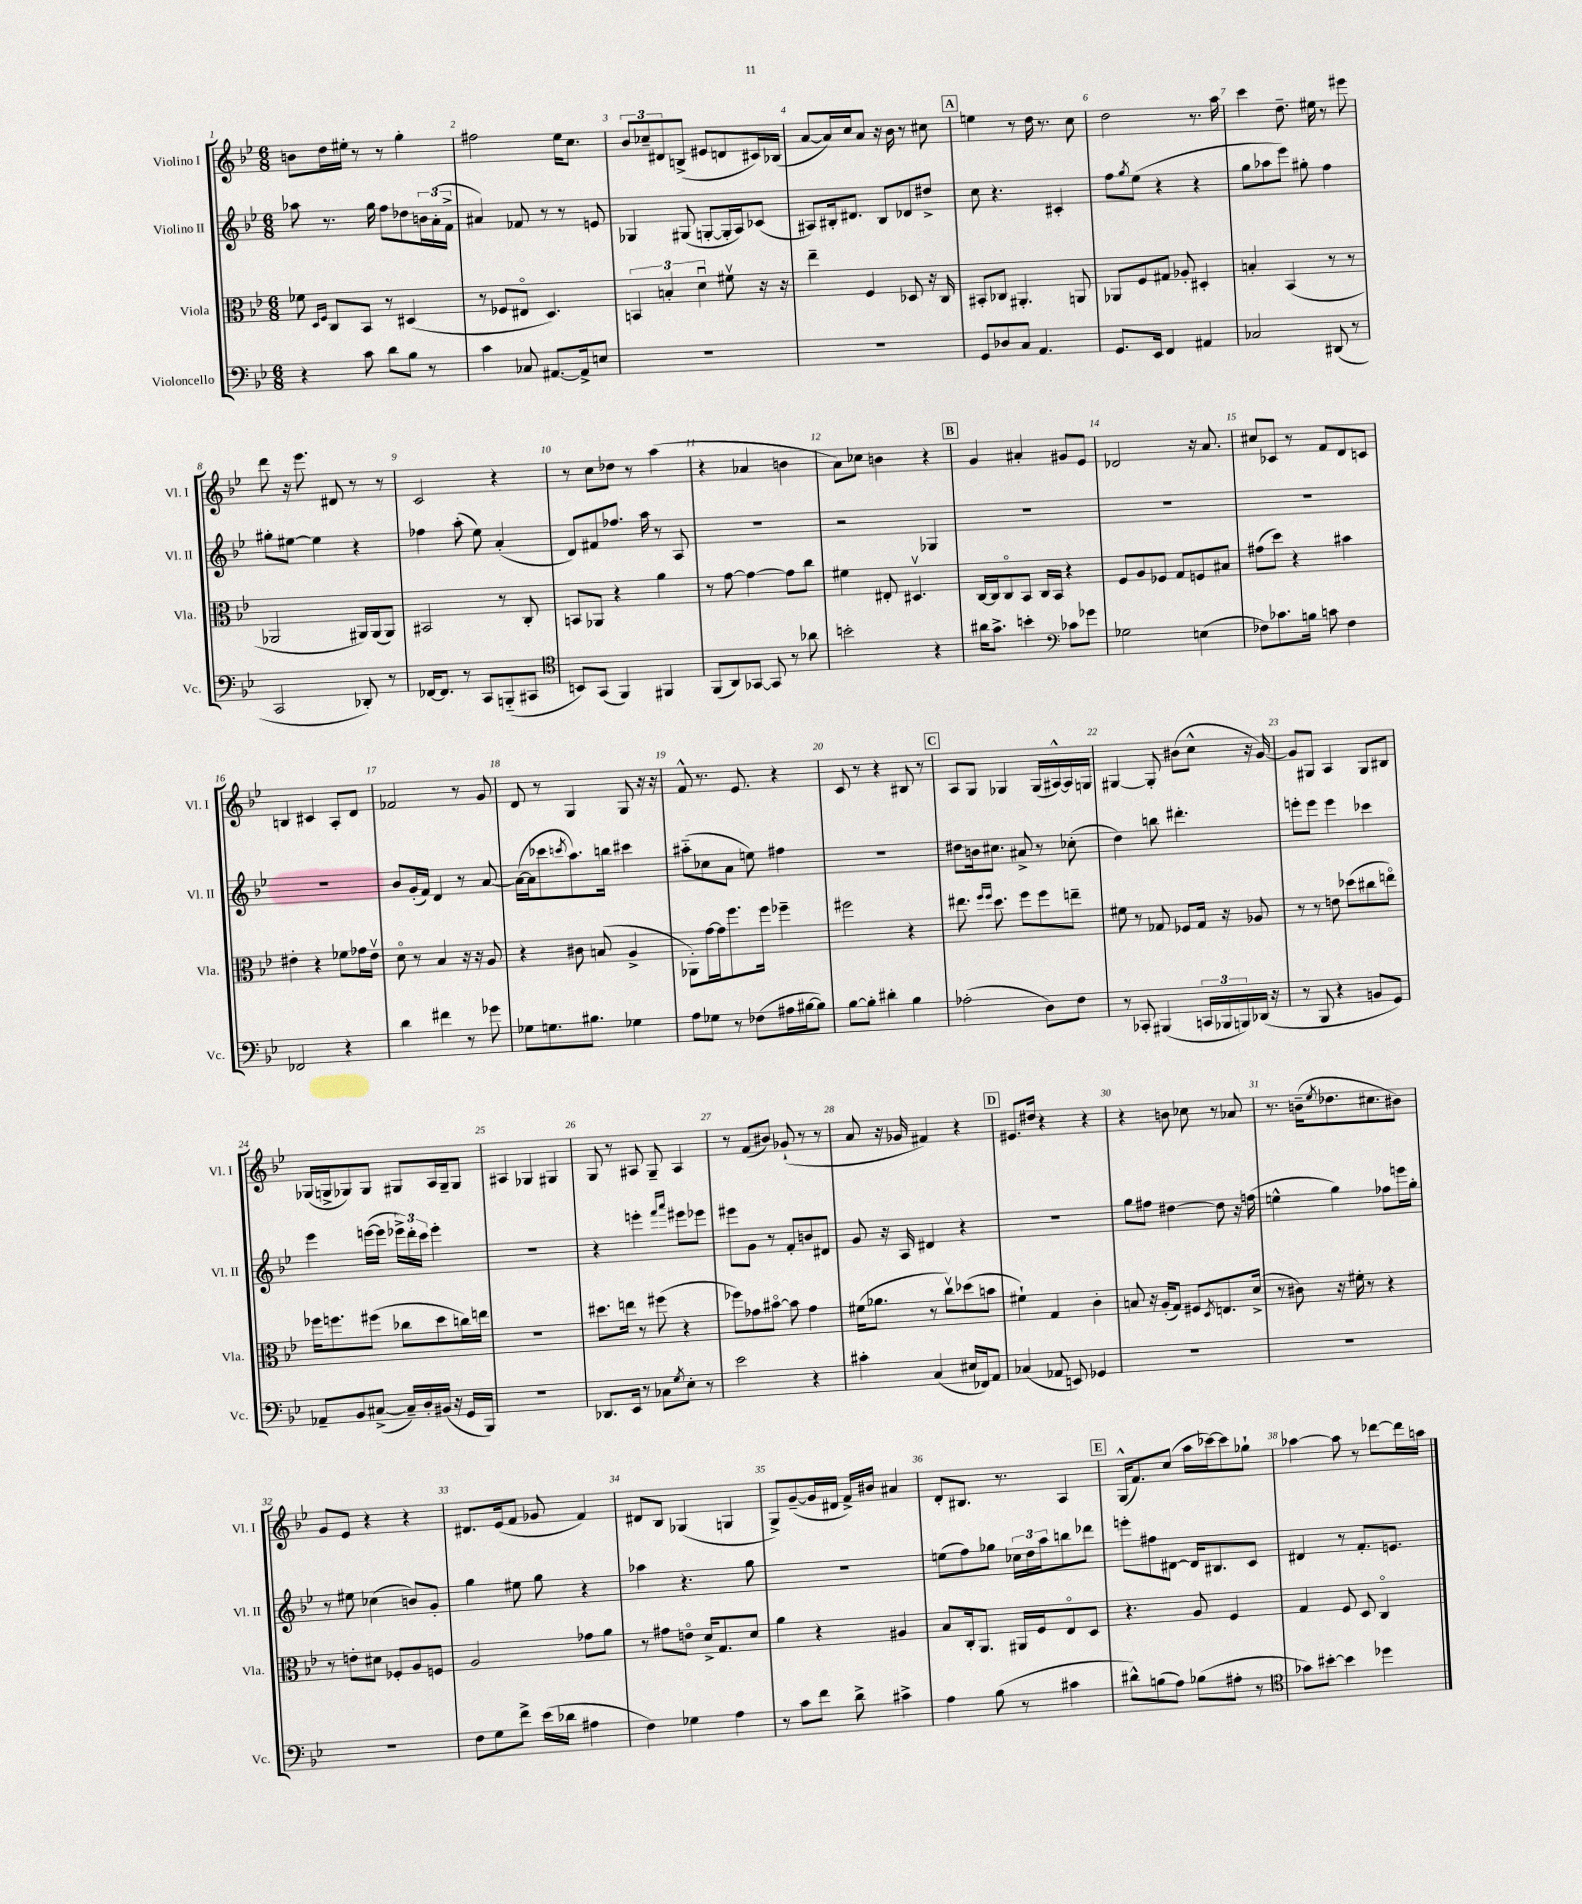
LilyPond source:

<<
\new StaffGroup <<
\new Staff = "s0" \with { instrumentName = "Violino I" shortInstrumentName = "Vl. I" } {
    \clef treble \key bes \major \numericTimeSignature \time 6/8
    b'8 d''16 eis''16-. r8 r8 g''4-. |
    fis''2 ees''16 c''8. |
    \tuplet 3/2 { bes'8 ces''8-- dis'8 } b8->( eis'8 d'8 cis'16) bes16( |
    a'8~ a'16) c''16 a'8 r16 bes'16 r8 cis''8 |
    \mark \markup { \box "A" } e''4 r8 d''16 r8. c''8 |
    d''2 r8. a''16 |
    c'''4 d''8.-- eis''16 r8 eis'''8 |
    d'''8 r16 ees'''8. dis'8 r8 r8 |
    c'2 r4 |
    r8 c''8 des''8 r8 a''4( |
    r4 aes'4 b'4 |
    a'8) ces''8 b'4 r4 |
    \mark \markup { \box "B" } g'4 ais'4-. gis'8 ees'8 |
    des'2 r16 a'8. |
    cis''8 ces'8 r8 f'8 d'8 c'8 |
    b4 cis'4 a8-. d'8 |
    fes'2 r8 g'8 |
    d'8 r8 g4 g8 r16 r16 |
    f'8-^ r8. ees'8. r4 |
    c'8 r8 r4 bis8 r8 |
    \mark \markup { \box "C" } a8 g8 ges4 ges16( ais16~-^) ais16 g16 |
    gis4~ gis8-. bis'8( c''8-^ r16 g'16~) |
    g'8 gis8 a4 gis8 bis8 |
    ges16( g16-> ges8) ges8 gis8 a16 gis16-- gis8 |
    ais4 ges4 gis4 |
    g8 r8 ais8 g8-- ais4 |
    r8 f'8( bis'8) ges'8-!( r8 r8 |
    a'8 r16 ges'16 fis'4) r4 |
    \mark \markup { \box "D" } eis'8. dis''16 r4 r4 |
    r4 b'8 ces''8 r8 aes'8 |
    r8. b'16--( \acciaccatura { ees''8 } des''8. cis''8. bis'8) |
    g'8 ees'8 r4 r4 |
    dis'8. ees'16( f'8 ges'8 f'4) |
    dis'8 bes8 ges4( g4 |
    g8->) g'8~--( g'16 dis'16 f'16->) bis'16 ais'4 |
    d'8-. bis8. r8. a4 |
    \mark \markup { \box "E" } g16-^( f'8.) c''8( a''16 ces'''16~) ces'''8 ges''8-! |
    aes''4~ aes''8 r8 des'''8~ des'''16 a''16 \bar "|." |
}
\new Staff = "s1" \with { instrumentName = "Violino II" shortInstrumentName = "Vl. II" } {
    \clef treble \key bes \major \numericTimeSignature \time 6/8
    aes''8 r8. g''16 f''8 des''8 \tuplet 3/2 { b'16 a'16-.( f'16-> } |
    ais'4) fes'8 r8 r8 e'8 |
    ges4 gis8( g8~-. g16-. a16) ces'8( |
    ais8) bis16-. dis'8. bis8 des'8 dis''8-> |
    \mark \markup { \box "A" } c''8 r4. cis'4-. |
    f''8 \acciaccatura { g''8 } ees''8( r4 r4 |
    g''8 aes''8 ees'''8) gis''8-. f''4 |
    gis''8-. eis''8~ eis''4 r4 |
    fes''4 a''8-.( ees''8) a'4-.( |
    d'8) fis'8 fes''8. a''16 r8 a8 |
    R2. |
    r2 ges4 |
    \mark \markup { \box "B" } R2. |
    R2. |
    R2. |
    R2. |
    bes'8 g'16-.( f'16) d'4 r8 a'8~ |
    a'16~( a'16 ces'''8 \acciaccatura { c'''8 } a''8.) b''16 cis'''4 |
    ais''8-_( ces''8 a'8 e''8) fis''4 |
    R2. |
    \mark \markup { \box "C" } dis''8 b'16 cis''8. ais'8-> r8 ces''8-.( |
    d''4) b''8 dis'''4.-. |
    e'''8-. e'''8 e'''4 ces'''4 |
    ees'''4 e'''16~( e'''16 \tuplet 3/2 { ees'''16->) d'''16-. c'''16 } ees'''4-. |
    R2. |
    r4 e'''4-. \grace { f'''16 a'''16 } eis'''8 ees'''8 |
    eis'''8 g'8 r8 f'8-. b'8 dis'8 |
    g'8 r16 a16 dis'4 r4 |
    \mark \markup { \box "D" } R2. |
    g''8 fis''8 dis''4~ dis''8 r16 f''16( |
    e''4-^ g''4) fes''8 e'''16 g''16-. |
    r8 eis''8 ces''4( b'8) g'8-. |
    g''4 eis''8 g''8 r4 |
    aes''4 r4. g''8 |
    R2. |
    e''8( f''8) ges''8 \tuplet 3/2 { ces''16 d''16 a''16 } b''8 des'''8 |
    \mark \markup { \box "E" } e'''8-. fis''8 dis'8~ dis'16 bis8. c'8 |
    dis'4 r8 f'8.-. e'8. \bar "|." |
}
\new Staff = "s2" \with { instrumentName = "Viola" shortInstrumentName = "Vla." } {
    \clef alto \key bes \major \numericTimeSignature \time 6/8
    fes'8 \grace { d16 f16 } c8 bes,8 r8 dis4( |
    r8 fes8 eis8\flageolet d4.) |
    \tuplet 3/2 { b,4 b4-. d'4\downbow } fis'8\upbow r16 r16 |
    ees''4-- f4 des8 r16 c16 |
    \mark \markup { \box "A" } bis,8-. ces8 ais,4.-. a,8 |
    aes,8 f8 gis8 aes8-. dis4-. |
    b4-. bes,4( r8 r8 |
    aes,2 ais,16) ais,16( ais,8) |
    bis,2 r8 c8-. |
    b,8 aes,8 r4 a'4 |
    r8 g'8~ g'4~ g'8 c''8 |
    fis'4 eis8-. dis4.\upbow |
    \mark \markup { \box "B" } c16~ c16 c8\flageolet bes,8 c16 bes,16 r4 |
    f8 a8 fes8 g8 f8 bis8 |
    gis'8( d''8) r4 bis'4 |
    eis'4-. r4 fes'8 ges'16 eis'16\upbow |
    d'8\flageolet r8 bes4 r16 r16 a8 |
    r4 cis'8 b8( a4-> |
    aes,8-.) g'16~ g'16 f''8. f''16 fes''4-- |
    fis''2 r4 |
    \mark \markup { \box "C" } eis''8. \grace { f''16 f''16 } d''8. f''8 f''8 e''8-- |
    fis'8 r8 ges8 fes8 ges16 r16 aes8 |
    r8 r8 e'8 des''8( cis''8 e''8\flageolet) |
    fes''16 f''8. fis''8( ces''8 d''8 c''16) e''16 |
    R2. |
    dis''8. e''16 r8 fis''8( r4 |
    fes''8) ges'8 bis'8~\flageolet bis'8 ges'4 |
    fis'16( aes'8. r8 c''8\upbow) des''8( b'8 |
    \mark \markup { \box "D" } fis'4-!) g4 c'4-. |
    b8 r16 a16-.( g8) fis8 \acciaccatura { d8 } e8. d'16->( |
    r8 cis'8) r16 fis'16-. r8 r4 |
    r8 e'8-. dis'8 fes8-. a8 f8 |
    a2 ges'8 a'8 |
    r8 gis'8 e'8\flageolet d'16-> g8. d'8 |
    a'4 r4 ais4 |
    bes8 c16-. a,8. ais,16 f16 ees8\flageolet d8 |
    \mark \markup { \box "E" } r4. a8 f4 |
    g4 f8 d8 c4\flageolet \bar "|." |
}
\new Staff = "s3" \with { instrumentName = "Violoncello" shortInstrumentName = "Vc." } {
    \clef bass \key bes \major \numericTimeSignature \time 6/8
    r4 c'8 d'8 bes8 r8 |
    c'4 ces8 ais,8.~ ais,16-> e8 |
    R2. |
    R2. |
    \mark \markup { \box "A" } g,8 des8 c8 a,4. |
    g,8. ees,16 f,4 ais,4 |
    ces2 dis,8( r8 |
    c,2 des,8-.) r8 |
    fes,16~ fes,8. r8 c,8 b,,8-_( cis,8 |
    \clef tenor b,8) g,8( f,4) fis,4 |
    f,8( a,8) ges,8~ ges,8 r8 aes'8 |
    b'2-. r4 |
    \mark \markup { \box "B" } ais'16 g'8.-> b'4-. \clef bass ces'8 ges'8 |
    ges2 e4( |
    fes8) ces'8. b16 c'8 fes4 |
    fes,2 r4 |
    d'4 fis'4 r8 ges'8 |
    ges8 g8. bis8. ges4 |
    a8 ges8 r8 fes8( ais16 bis16~ bis8) |
    bes8~ bes8-. dis'4-. bes4 |
    \mark \markup { \box "C" } aes2-.( d8) f8 |
    r8 ces,8-. bis,,4( \tuplet 3/2 { c,16 bes,,16 b,,16) } des,16( r16 |
    r8 bes,,8 r4 b,8 g,8) |
    aes,8-- bes,8 cis8~->( cis16--) d16-. bis,16( r16 g,16 bes,,16) |
    R2. |
    des,8. ees,16 r8 ces8 \acciaccatura { g8 } ees8-. r8 |
    ees'2 r4 |
    cis'4-. c4( eis16 fes,16) a,8 |
    \mark \markup { \box "D" } ces4( aes,8 e,8) ges,4 |
    R2. |
    R2. |
    R2. |
    f8 g8 f'8-> ees'16( des'16 ais4 |
    f4) ges4 a4 |
    r8 c'8 f'8 d'8-> cis'4-> |
    a4 bes8( r8 cis'4 |
    \mark \markup { \box "E" } dis'8-^) b8( a8) bes8( ais8-. r8 |
    \clef tenor ges'8) bis'8~-. bis'4 des''4 \bar "|." |
}
>>
>>
\layout { \context { \Score \override BarNumber.break-visibility = ##(#f #t #t) barNumberVisibility = #all-bar-numbers-visible } }
